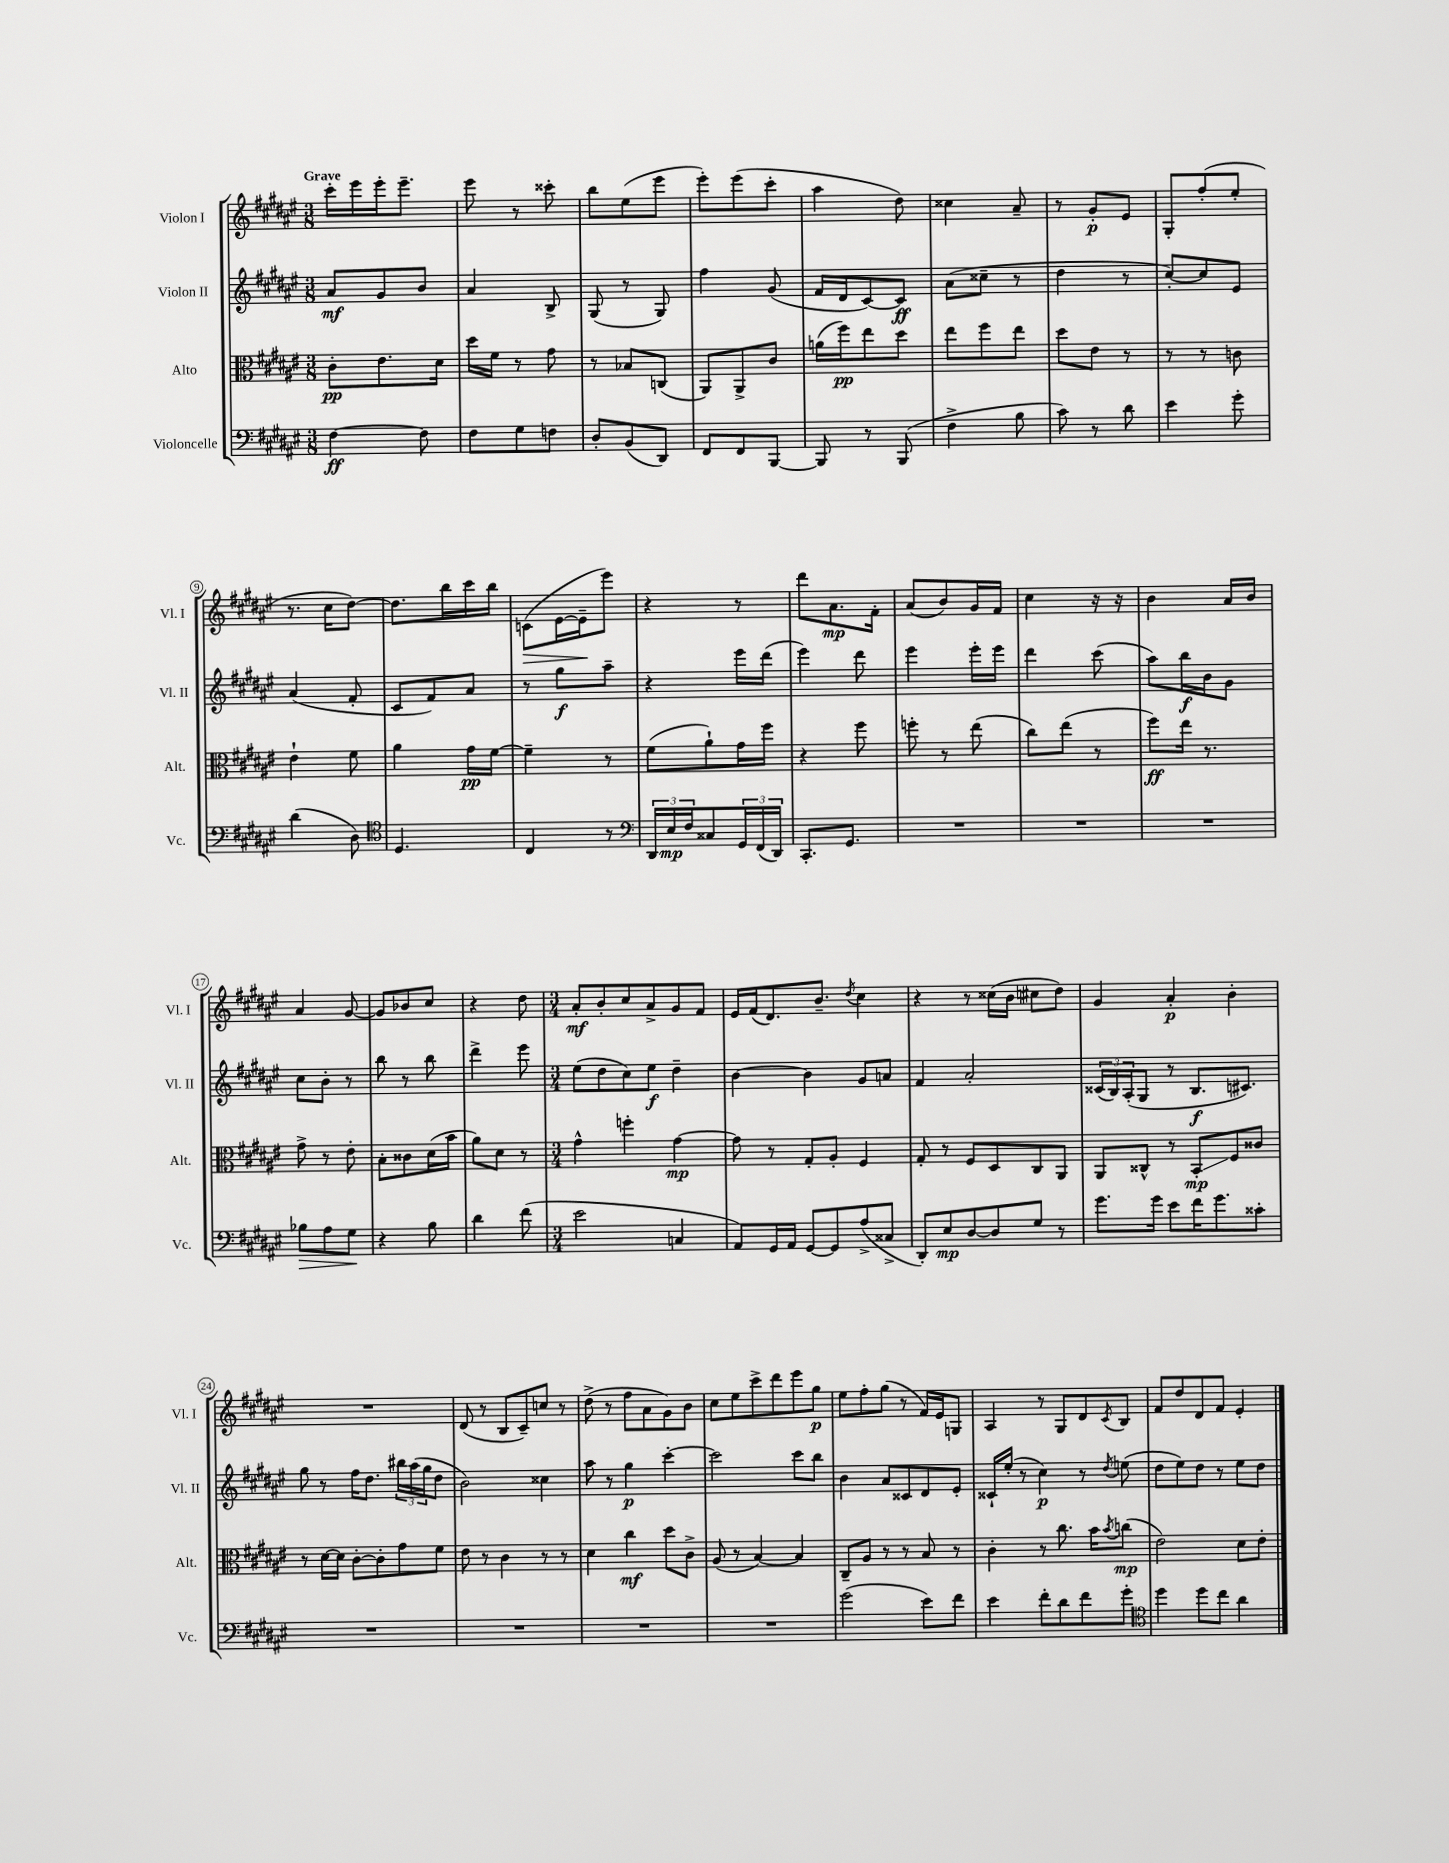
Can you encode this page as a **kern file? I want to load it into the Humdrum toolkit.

**kern	**kern	**kern	**kern
*staff4	*staff3	*staff2	*staff1
*clefF4	*clefC3	*clefG2	*clefG2
*k[f#c#g#d#a#e#]	*k[f#c#g#d#a#e#]	*k[f#c#g#d#a#e#]	*k[f#c#g#d#a#e#]
*M3/8	*M3/8	*M3/8	*M3/8
[4F#	8c#'	8a#	16ccc#'
.	.	.	16eee#
.	8.e#	8g#	16eee#'
.	.	.	8.eee#~
8F#]	.	8b	.
.	16d#	.	.
=	=	=	=
8F#	16dd#	4a#	8eee#
.	16f#	.	.
8G#	8r	.	8r
8F	8g#	8B^	8ccc##'
=	=	=	=
8D#'	8r	(8G#	8bb
(8BB	8B-	8r	(8ee#
8DD#)	(8C	8G#)	8eee#
=	=	=	=
8FF#	8AA#)	4ff#	8eee#')
8FF#	8AA#^	.	(8eee#
[8BBB	8c#	(8g#	8ccc#'
=	=	=	=
8BBB]	(16a	16f#	4aa#
.	16ff#)	16d#	.
8r	8ee#	[8c#)	.
(8BBB	8dd#	8c#]	8dd#)
=	=	=	=
4F#^	8ee#	(8a#	4cc##
.	8ff#	8cc##~	.
8B	8ee#	8r	8a#~
=	=	=	=
8c#)	8dd#	4dd#	8r
8r	8e#	.	8g#'
8d#	8r	8r	8e#
=	=	=	=
4e#	8r	[8cc#')	8G#'
.	8r	8cc#]	(8ff#'
8g#'	8c	8e#	8ee#'
=	=	=	=
(4d#	4e#`	(4a#	8.r
.	.	.	16cc#
8D#)	8f#	8f#'	[8dd#)
=	=	=	=
*clefC4	*	*	*
4.D#	4a#	8c#	8.dd#]
.	.	8f#)	.
.	.	.	16bb
.	16g#	8a#	16ccc#
.	[16f#	.	16bb
=	=	=	=
4C#	4f#~]	8r	(8c
.	.	8gg#	[16e#
.	.	.	16e#~]
8r	8r	8aa#~	8eee#)
=	=	=	=
*clefF4	*	*	*
24DD#	(8f#	4r	4r
24E#	.	.	.
24F#	.	.	.
8C##	8a#`)	.	.
24GG#	16g#	16eee#	8r
(24FF#	.	.	.
.	16ff#	(16ddd#	.
24DD#)	.	.	.
=	=	=	=
8.CC#'	4r	4eee#)	8ddd#
.	.	.	8.a#
8.GG#	.	.	.
.	8ff#	8ddd#	.
.	.	.	16f#'
=	=	=	=
4.r	8ff'	4eee#	(8a#
.	8r	.	8b)
.	(8ee#	16eee#'	16g#
.	.	16eee#	16f#
=	=	=	=
4.r	8cc#)	4ddd#	4cc#
.	(8ee#	.	.
.	8r	(8ccc#	16r
.	.	.	16r
=	=	=	=
4.r	8ff#)	8aa#)	4b
.	16ee#	16bb	.
.	8.r	16b	.
.	.	8g#	16a#
.	.	.	16b
=	=	=	=
8B-	8g#^	8cc#	4a#
8A#	8r	8b'	.
8G#	8e#'	8r	[8g#
=	=	=	=
4r	8B'	8bb	8g#]
.	8c##	8r	8b-
8B	(16d#	8bb	8cc#
.	16b	.	.
=	=	=	=
4d#	8a#)	4ddd#^	4r
.	8d#	.	.
(8f#	8r	8eee#	8dd#
=	=	=	=
*M3/4	*M3/4	*M3/4	*M3/4
2e#	4g#^^	(8ee#	8a#'
.	.	8dd#	8b'
.	4ff'	8cc#)	8cc#
.	.	8ee#	8a#^
4C	[4g#	4dd#~	8g#
.	.	.	8f#
=	=	=	=
8AA#)	8g#]	[4b	16e#
.	.	.	(16f#
16GG#	8r	.	8.d#)
16AA#	.	.	.
[8GG#	8G#'	4b]	.
.	.	.	8.b~
8GG#]	8A#'	.	.
.	.	.	8qdd#
(8A#^	4F#	8g#	4cc#
8C##^	.	8a	.
=	=	=	=
8DD#')	8G#'	4f#	4r
8E#	8r	.	.
[8D#	8F#	2a#'	8r
8D#]	8D#	.	(16cc##
.	.	.	16b
8G#	8C#	.	8cc#
8r	8AA#	.	8dd#)
=	=	=	=
8.g#	8AA#	(24c##	4g#
.	.	24B)	.
.	.	(24A#'	.
.	8C##^^	8G#	.
16g#	.	.	.
8e#	8r	8r	4a#'
16f#	8BB'	8.B	.
8.g#	.	.	.
.	8F#	.	4b'
.	.	8.c#)	.
8c##'	8c##	.	.
=	=	=	=
2.r	8r	8gg#	2.r
.	[16d#	8r	.
.	16d#]	.	.
.	[8c#'	16ff#	.
.	.	8.dd#	.
.	8c#']	.	.
.	8g#	24bb#	.
.	.	(24aa#	.
.	.	24gg#	.
.	8f#	8dd#	.
=	=	=	=
2.r	8e#	2b)	(8d#
.	8r	.	8r
.	4c#	.	8B
.	.	.	8c#~)
.	8r	4cc##	8cc
.	8r	.	8r
=	=	=	=
2.r	4d#	8aa#	(8dd#^
.	.	8r	8r
.	4cc#	4gg#	8ff#
.	.	.	8a#
.	8dd#	[4ccc#'	8g#)
.	8c#^	.	8b
=	=	=	=
2.r	(8A#	2ccc#]	8cc#
.	8r	.	8ee#
.	[4B)	.	8ccc#^
.	.	.	8ddd#
.	4B]	8ccc#	8eee#
.	.	8bb	8gg#
=	=	=	=
(2g#	8C#~	4b	8ee#
.	8A#	.	8ff#'
.	8r	8a#	(8gg#
.	8r	8c##	8r
8e#)	8B	8d#	16f#)
.	.	.	16e#
8f#	8r	8e#'	8G
=	=	=	=
4e#	4c#'	16c##`	4A#
.	.	(16ee#'	.
.	.	8r	.
8f#'	8r	4cc#)	8r
8d#	8.cc#	.	8G#
8f#	.	8r	8d#
.	16b	.	.
.	8qb	8qdd#	8qc#
8g#'	(8cc	(8ee	8B
=	=	=	=
*clefC4	*	*	*
4dd#	2e#)	8dd#	8f#
.	.	8ee#)	8dd#
8dd#	.	8dd#	8d#
8cc#	.	8r	8f#
4a#	8d#	8ee#	4e#'
.	8e#'	8dd#	.
==	==	==	==
*-	*-	*-	*-
